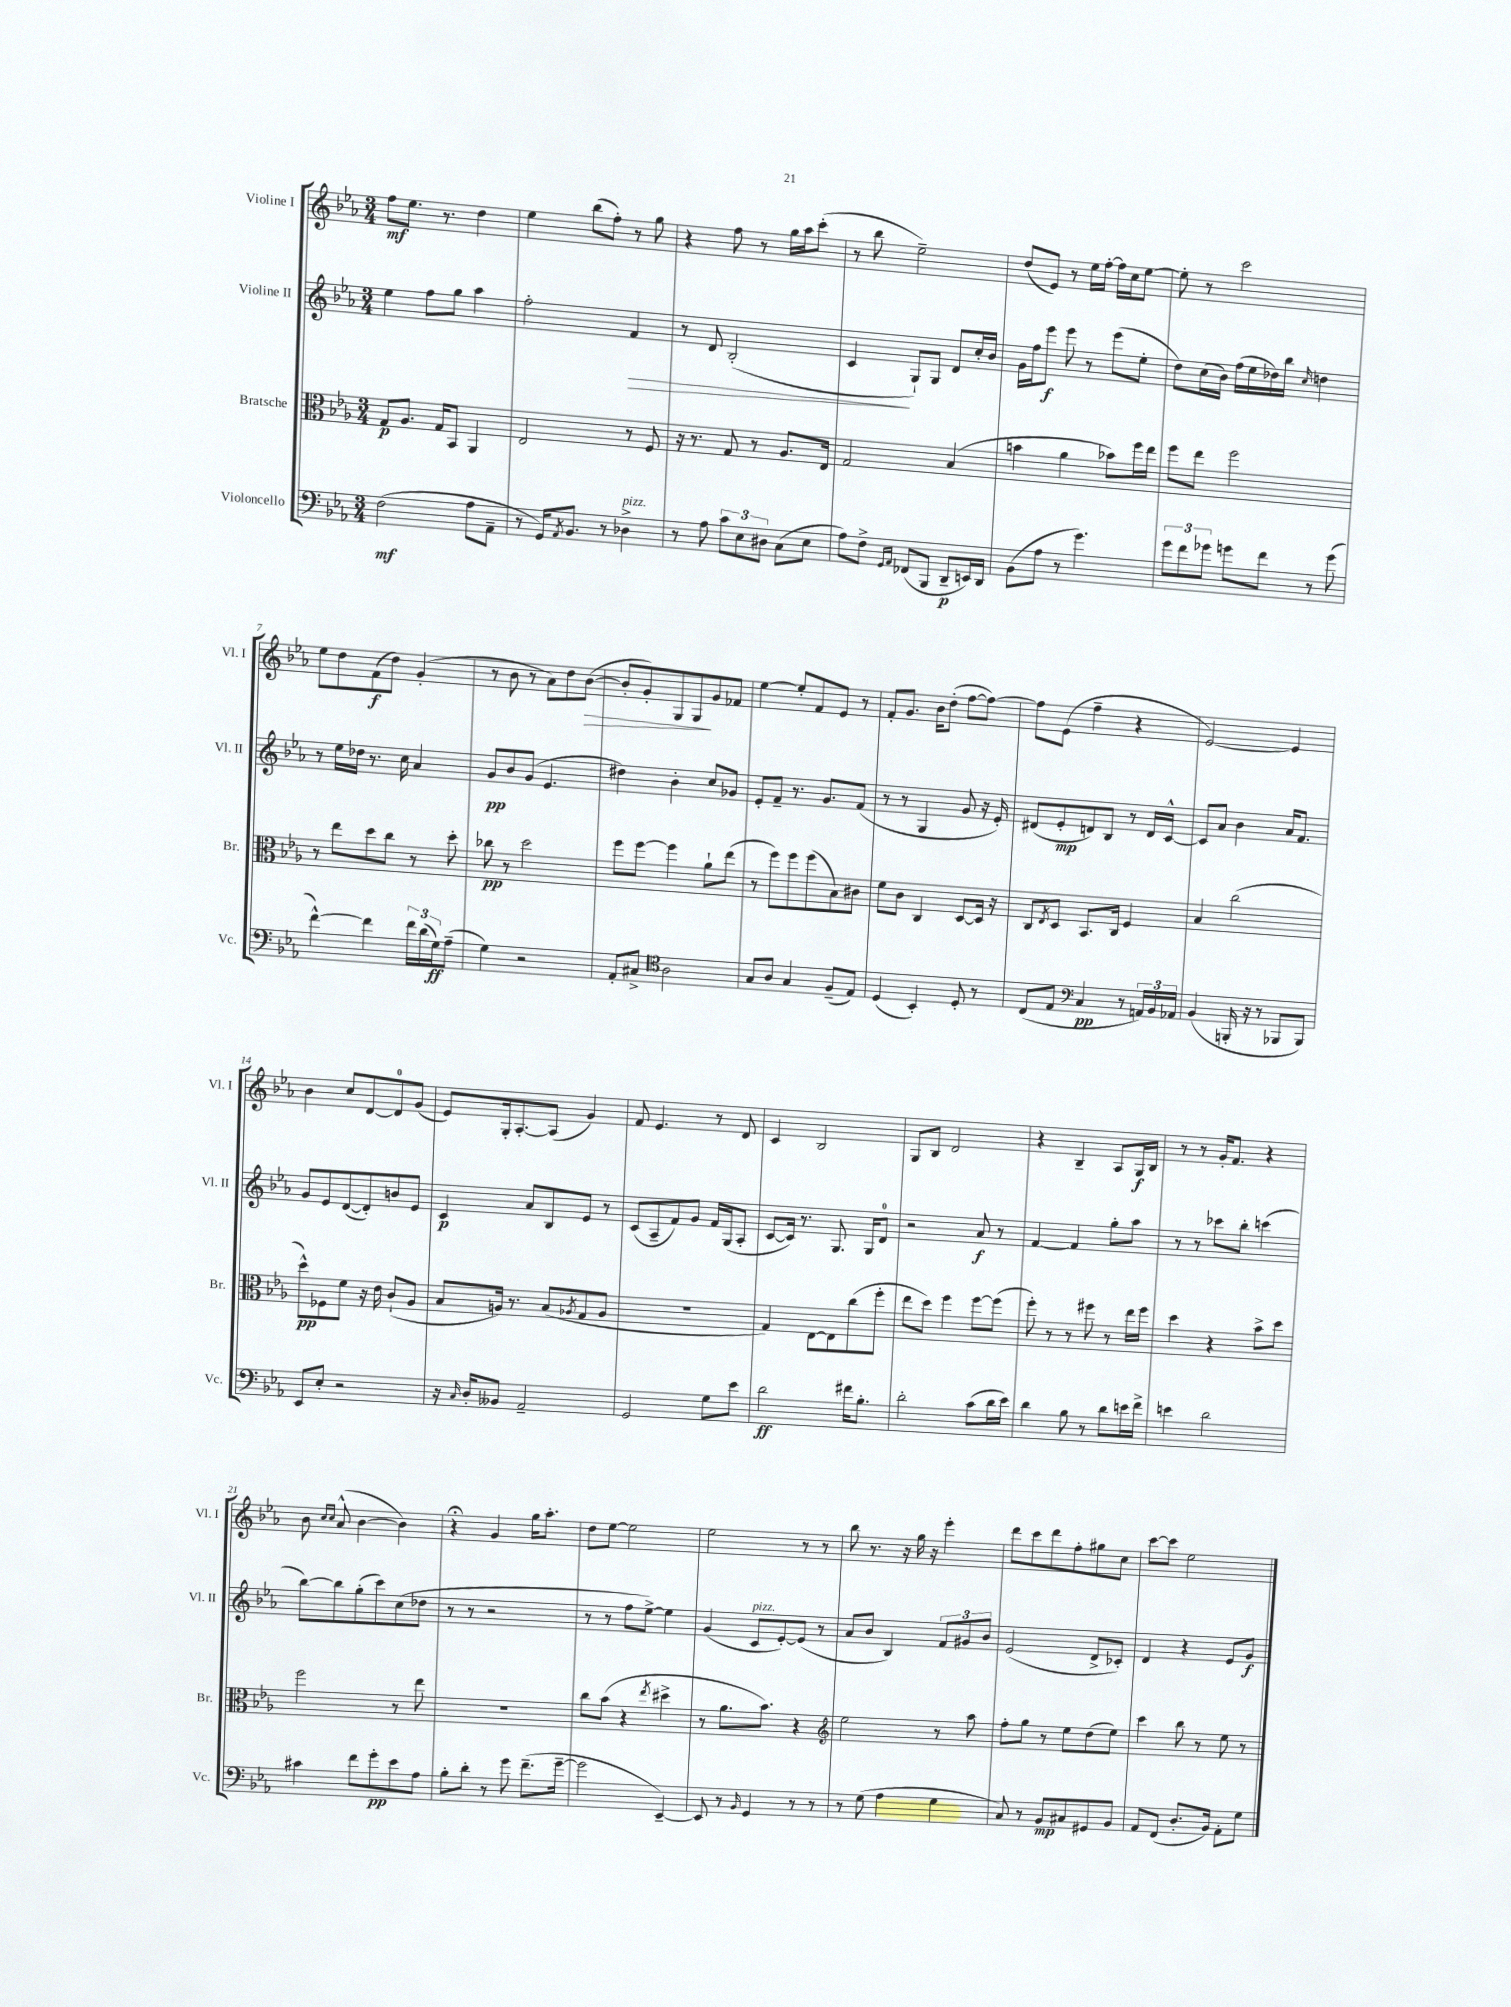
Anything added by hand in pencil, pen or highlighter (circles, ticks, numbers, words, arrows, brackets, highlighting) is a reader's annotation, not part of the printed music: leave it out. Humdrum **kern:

**kern	**dynam	**kern	**dynam	**kern	**dynam	**kern	**dynam
*part4	*part4	*part3	*part3	*part2	*part2	*part1	*part1
*staff4	*staff4	*staff3	*staff3	*staff2	*staff2	*staff1	*staff1
*I"Violoncello	*	*I"Bratsche	*	*I"Violine II	*	*I"Violine I	*
*I'Vc.	*	*I'Br.	*	*I'Vl. II	*	*I'Vl. I	*
*clefF4	*	*clefC3	*	*clefG2	*	*clefG2	*
*k[b-e-a-]	*	*k[b-e-a-]	*	*k[b-e-a-]	*	*k[b-e-a-]	*
*M3/4	*	*M3/4	*	*M3/4	*	*M3/4	*
=1	=1	=1	=1	=1	=1	=1	=1
(2F\	mf	8G/L	p	4ee-\	.	8ff\L	mf
.	.	8.A-/J	.	.	.	8.ee-\J	.
.	.	.	.	8ff\L	.	.	.
.	.	16G/KL	.	.	.	8.r	.
.	.	8BB-/J	.	8gg\J	.	.	.
8A-\L	.	4AA-/	.	4aa-\	.	4dd\	.
8AA-~\J	.	.	.	.	.	.	.
=2	=2	=2	=2	=2	=2	=2	=2
8r	.	2E-/	.	2ff'\	.	4ee-\	.
16GG/KL)	.	.	.	.	.	.	.
8qAA-/	.	.	.	.	.	.	.
8.BB-/J	.	.	.	.	.	.	.
.	.	.	.	.	.	(8bb-\L	.
8r	.	.	.	.	.	8ff'\J)	.
!LO:TX:a:i:t=pizz.	!	!	!	!	!	!	!
!	!	!	!	!	!LO:HP:b	!	!
4D-X^\	.	8r	.	4f/	>	8r	.
.	.	8F/	.	.	.	8gg\	.
=3	=3	=3	=3	=3	=3	=3	=3
8r	.	16r	.	8r	.	4r	.
.	.	8.r	.	.	.	.	.
8A-\	.	.	.	8d/	.	.	.
12c\L	.	8G/	.	(2B-'/	.	8ff\	.
12E-\	.	.	.	.	.	.	.
.	.	8r	.	.	.	8r	.
12D#X\J	.	.	.	.	.	.	.
(8C\L	.	8.A-/L	.	.	.	16gg\LL	.
.	.	.	.	.	.	16aa-\J	.
8E-\J	.	.	.	.	.	(8ccc'\J	.
.	.	16E-/Jk	.	.	.	.	.
=4	=4	=4	=4	=4	=4	=4	=4
8A-\L)	.	2G/	.	4c/	.	8r	.
8F^\J	.	.	.	.	.	8bb-\	.
16qqGG/LL	.	.	.	.	.	.	.
16qqAA-/JJ	.	.	.	.	.	.	.
(8FF-X/L	.	.	.	8G`/L)	]	2ee-~\)	.
8BBB-/J	.	.	.	8G/J	.	.	.
8DD~/L	p	(4B-/	.	8d/L	.	.	.
16EEn/L)	.	.	.	16cc'/L	.	.	.
16DD/JJ	.	.	.	16b-/JJ	.	.	.
=5	=5	=5	=5	=5	=5	=5	=5
(8BB-\L	.	4bn\	.	16g\LL	.	(8dd/L	.
.	.	.	.	16ff\J	.	.	.
8A-\J	.	.	.	8eee-\J	f	8e-/J)	.
8r	.	4a-\	.	8eee-\	.	8r	.
4.g\)	.	.	.	8r	.	16ee-\LL	.
.	.	.	.	.	.	[16ff'\JJ	.
.	.	8b-X\L)	.	(8eee-\L	.	16ff\LL]	.
.	.	.	.	.	.	16cc\J	.
.	.	16ff\L	.	8ee-'\J	.	[8ee-\J	.
.	.	16ee-\JJ	.	.	.	.	.
=6	=6	=6	=6	=6	=6	=6	=6
12g\L	.	8ff\L	.	8dd\L)	.	8ee-'\]	.
12f\	.	.	.	.	.	.	.
.	.	8ee-\J	.	(16cc\L	.	8r	.
12g-X\J	.	.	.	.	.	.	.
.	.	.	.	16b-\JJ)	.	.	.
8gn\L	.	2ff\	.	(16ff\LL	.	2ccc\	.
.	.	.	.	16ee-\	.	.	.
8f\J	.	.	.	16dd-X\)	.	.	.
.	.	.	.	16bb-\JJ	.	.	.
.	.	.	.	16qqcc/	.	.	.
8r	.	.	.	4ddn\	.	.	.
(8g\	.	.	.	.	.	.	.
!!LO:LB:g=z
=7	=7	=7	=7	=7	=7	=7	=7
[4f^^\)	.	8r	.	8r	.	8ee-\L	.
.	.	8ee-\L	.	16ee-\LL	.	8dd\	.
.	.	.	.	16dd-X\JJ	.	.	.
4f\]	.	8dd\	.	8.r	.	(8f\	f
.	.	8cc\J	.	.	.	8dd\J)	.
.	.	.	.	16cc\	.	.	.
24f\LL	.	8r	.	4a-/	.	(4g'/	.
(24d\	.	.	.	.	.	.	.
24G\J)	ff	.	.	.	.	.	.
(8A-~\J	.	8dd'\	.	.	.	.	.
=8	=8	=8	=8	=8	=8	=8	=8
4G\)	.	8cc-X\	pp	8g/L	pp	8r	.
.	.	8r	.	8b-/	.	8b-\	.
2r	.	2dd\	.	(8g/J	.	8r	.
.	.	.	.	4.e-/	.	8a-\L)	.
.	.	.	.	.	.	8dd\	.
!	!	!	!	!	!	!	!LO:HP:b
.	.	.	.	.	.	([8b-\J	>
=9	=9	=9	=9	=9	=9	=9	=9
8AA-'/L	.	8ff\L	.	4dd#X\)	.	8b-'/L]	.
8C#X^/J	.	[8ff\J	.	.	.	8g'/)	.
*clefC4	*	*	*	*	*	*	*
2A-\	.	4ff\]	.	4b-'\	.	8G/	.
.	.	.	.	.	.	8G/	.
.	.	8a-`\L	.	8cc/L	.	8g/	]
.	.	(8ee-\J	.	8g-X/J	.	8f-X/J	.
=10	=10	=10	=10	=10	=10	=10	=10
8G/L	.	8r	.	8e-'/L	.	[4ee-\	.
8A-/J	.	8ff\L)	.	8f~/J	.	.	.
4G/	.	8ff\	.	8.r	.	8ee-'/L]	.
.	.	(8ff\	.	.	.	8f/	.
.	.	.	.	8.g/L	.	.	.
(8F~/L	.	8B-\)	.	.	.	8e-/J	.
8E-/J)	.	8c#X\J	.	(8f/J	.	8r	.
=11	=11	=11	=11	=11	=11	=11	=11
(4D/	.	8f\L	.	8r	.	8f'/L	.
.	.	8c\J	.	8r	.	8.g/J	.
4BB-'/)	.	4C/	.	4G/	.	.	.
.	.	.	.	.	.	16b-\KL	.
.	.	.	.	.	.	(8dd'\J	.
8D'/	.	[8D/L	.	8g/	.	[8ff\L	.
8r	.	16D/Jk]	.	16r	.	8ff\J_)	.
.	.	16r	.	16e-'/)	.	.	.
=12	=12	=12	=12	=12	=12	=12	=12
(8C/L	.	8C/L	.	(8d#X/L	.	8ff\L]	.
.	.	8qE-/	.	.	.	.	.
8E-/J	.	8D/J	.	8e-'/	mp	(8e-\J	.
*clefF4	*	*	*	*	*	*	*
4C/	pp	8.BB-/L	.	8dn/)	.	4ff~\	.
.	.	.	.	8B-/J	.	.	.
.	.	16C/Jk	.	.	.	.	.
8r	.	4F/	.	8r	.	4r	.
24AAn/LL)	.	.	.	16d/LL	.	.	.
24BB-/	.	.	.	.	.	.	.
.	.	.	.	[16c^^/JJ	.	.	.
24AA-X/JJ	.	.	.	.	.	.	.
=13	=13	=13	=13	=13	=13	=13	=13
(4BB-/	.	4B-/	.	8c/L]	.	[2e-/)	.
.	.	.	.	8a-/J	.	.	.
16BBBn'/	.	(2cc\	.	4b-\	.	.	.
16r	.	.	.	.	.	.	.
8r	.	.	.	.	.	.	.
8BBB-X/L	.	.	.	16a-/KL	.	4e-/]	.
.	.	.	.	8.f/J	.	.	.
8BBB-/J)	.	.	.	.	.	.	.
!!LO:LB:g=z
=14	=14	=14	=14	=14	=14	=14	=14
8EE-/L	.	8dd^^\L)	pp	8g/L	.	4b-\	.
8E-'/J	.	8F-X\	.	8e-/	.	.	.
2r	.	8f\J	.	([8d/	.	8cc/L	.
.	.	16r	.	8d'/])	.	[8d/	.
.	.	16e-\	.	.	.	.	.
.	.	(8c`/L	.	8bn/	.	8d/]	.
.	.	8A-/J	.	8e-/J	.	(8g/J	.
=15	=15	=15	=15	=15	=15	=15	=15
16r	.	8B-/L	.	4c/	p	8e-/L)	.
16qqC/	.	.	.	.	.	.	.
16D'/KL	.	.	.	.	.	.	.
8BB--X/J	.	16An/Jk)	.	.	.	16G'/k	.
.	.	8.r	.	.	.	[8.A-'/	.
2AA-~/	.	.	.	8a-/L	.	.	.
.	.	(8B-/L	.	8B-/	.	(8A-/J]	.
.	.	8qA-X/	.	.	.	.	.
.	.	8G/	.	8e-/J	.	4g/)	.
.	.	8A-/J	.	8r	.	.	.
=16	=16	=16	=16	=16	=16	=16	=16
2GG/	.	2.r	.	(8c/L	.	8f/	.
.	.	.	.	8A-~/	.	4.e-/	.
.	.	.	.	8f/)	.	.	.
.	.	.	.	8g/J	.	.	.
8G\L	.	.	.	16f/LL	.	8r	.
.	.	.	.	(16G/J	.	.	.
8e-\J	.	.	.	8A-'/J	.	8d/	.
=17	=17	=17	=17	=17	=17	=17	=17
2d\	ff	4G/)	.	[8c/L	.	4c/	.
.	.	.	.	16c/Jk])	.	.	.
.	.	.	.	8.r	.	.	.
.	.	[8E-\L	.	.	.	2B-/	.
.	.	8E-\]	.	8.G/	.	.	.
16f#X\KL	.	(8cc\	.	.	.	.	.
8.B-'\J	.	.	.	16G/KL	.	.	.
.	.	8ff'\J	.	8d/J	.	.	.
=18	=18	=18	=18	=18	=18	=18	=18
2d'\	.	8ee-\L	.	2r	.	8G/L	.
.	.	8dd\J)	.	.	.	8B-/J	.
.	.	4ff\	.	.	.	2d/	.
(8c\L	.	[8ff\L	.	8a-/	f	.	.
16d\L	.	(8ff\J]	.	8r	.	.	.
16e-\JJ)	.	.	.	.	.	.	.
=19	=19	=19	=19	=19	=19	=19	=19
4d\	.	8ff'\)	.	[4f/	.	4r	.
.	.	8r	.	.	.	.	.
8B-\	.	8r	.	4f/]	.	4B-~/	.
8r	.	8ff#X\	.	.	.	.	.
8d\L	.	8r	.	8gg'\L	.	8A-/L	.
16en\L	.	16ee-\LL	.	8aa-\J	.	16G/L	f
16f^\JJ	.	16ff#\JJ	.	.	.	16B-/JJ	.
=20	=20	=20	=20	=20	=20	=20	=20
4en\	.	4dd\	.	8r	.	8r	.
.	.	.	.	8r	.	8r	.
2d\	.	4r	.	8ccc-X\L	.	16g'/KL	.
.	.	.	.	.	.	8.f/J	.
.	.	.	.	8bb-'\J	.	.	.
.	.	8b-^\L	.	(4cccn\	.	4r	.
.	.	8dd\J	.	.	.	.	.
!!LO:LB:g=z
=21	=21	=21	=21	=21	=21	=21	=21
4c#X\	.	2ff\	.	[8bb-\L)	.	8b-\	.
.	.	.	.	.	.	16qqcc/LL	.
.	.	.	.	.	.	16qqcc/JJ	.
.	.	.	.	8bb-\]	.	(8a-^^/	.
8f\L	.	.	.	(8gg'\	.	[4b-\	.
8g'\	pp	.	.	8ccc\)	.	.	.
8e-\	.	8r	.	(8cc\	.	4b-\])	.
8A-\J	.	8ee-\	.	8dd-X\J	.	.	.
=22	=22	=22	=22	=22	=22	=22	=22
8B-'\L	.	2.r	.	8r	.	4r;<	.
8d'\J	.	.	.	8r	.	.	.
8r	.	.	.	2r	.	4g/	.
8g\	.	.	.	.	.	.	.
(8.f~\L	.	.	.	.	.	16gg\KL	.
.	.	.	.	.	.	8.aa-'\J	.
[16g~\Jk	.	.	.	.	.	.	.
=23	=23	=23	=23	=23	=23	=23	=23
2g\]	.	8cc\L	.	8r	.	8dd\L	.
.	.	(8b-\J	.	8r	.	[8ee-\J	.
.	.	4r	.	8ff\L	.	2ee-\]	.
.	.	.	.	[8ee-^\J)	.	.	.
.	.	8qee-/	.	.	.	.	.
[4EE-~/)	.	4dd#X^\	.	4ee-\]	.	.	.
=24	=24	=24	=24	=24	=24	=24	=24
8EE-/]	.	8r	.	(4g/	.	2ee-\	.
8r	.	8.a-\L	.	.	.	.	.
16qqBB-/	.	.	.	.	.	.	.
!	!	!	!	!LO:TX:a:i:t=pizz.	!	!	!
4GG/	.	.	.	8c/L	.	.	.
.	.	8.b-\J)	.	.	.	.	.
.	.	.	.	[8e-'/)	.	.	.
8r	.	4r	.	(8e-/J]	.	8r	.
8r	.	.	.	8r	.	8r	.
=25	=25	=25	=25	=25	=25	=25	=25
*	*	*clefG2	*	*	*	*	*
8r	.	2ee-\	.	8a-/L	.	8bb-\	.
(8G\	.	.	.	8b-/J	.	8.r	.
4A-\	.	.	.	4B-/)	.	.	.
.	.	.	.	.	.	16r	.
.	.	.	.	.	.	16gg\	.
.	.	.	.	.	.	16r	.
4G\	.	8r	.	12f/L	.	4eee-'\	.
.	.	.	.	12g#X/	.	.	.
.	.	8aa-\	.	.	.	.	.
.	.	.	.	12b-/J	.	.	.
=26	=26	=26	=26	=26	=26	=26	=26
8C/)	.	8ff'\L	.	(2e-/	.	8ddd\L	.
8r	.	8gg\J	.	.	.	8ccc\	.
8BB-/L	mp	8r	.	.	.	8ddd\	.
8C#X/	.	8ee-\L	.	.	.	8ff'\	.
8GG#X/	.	(8dd\	.	8d^/L	.	8gg#X\	.
8BB-/J	.	8ee-\J)	.	8c-X'/J)	.	8cc\J	.
=27	=27	=27	=27	=27	=27	=27	=27
8AA-/L	.	4ccc\	.	4d/	.	[8ccc\L	.
(8FF/J	.	.	.	.	.	8ccc\J]	.
8.D'/L	.	8bb-\	.	4r	.	2ee-\	.
.	.	8r	.	.	.	.	.
16BB-/Jk)	.	.	.	.	.	.	.
8AA-'\L	.	8ee-\	.	8e-/L	.	.	.
8G\J	.	8r	.	8g/J	f	.	.
==	==	==	==	==	==	==	==
*-	*-	*-	*-	*-	*-	*-	*-
